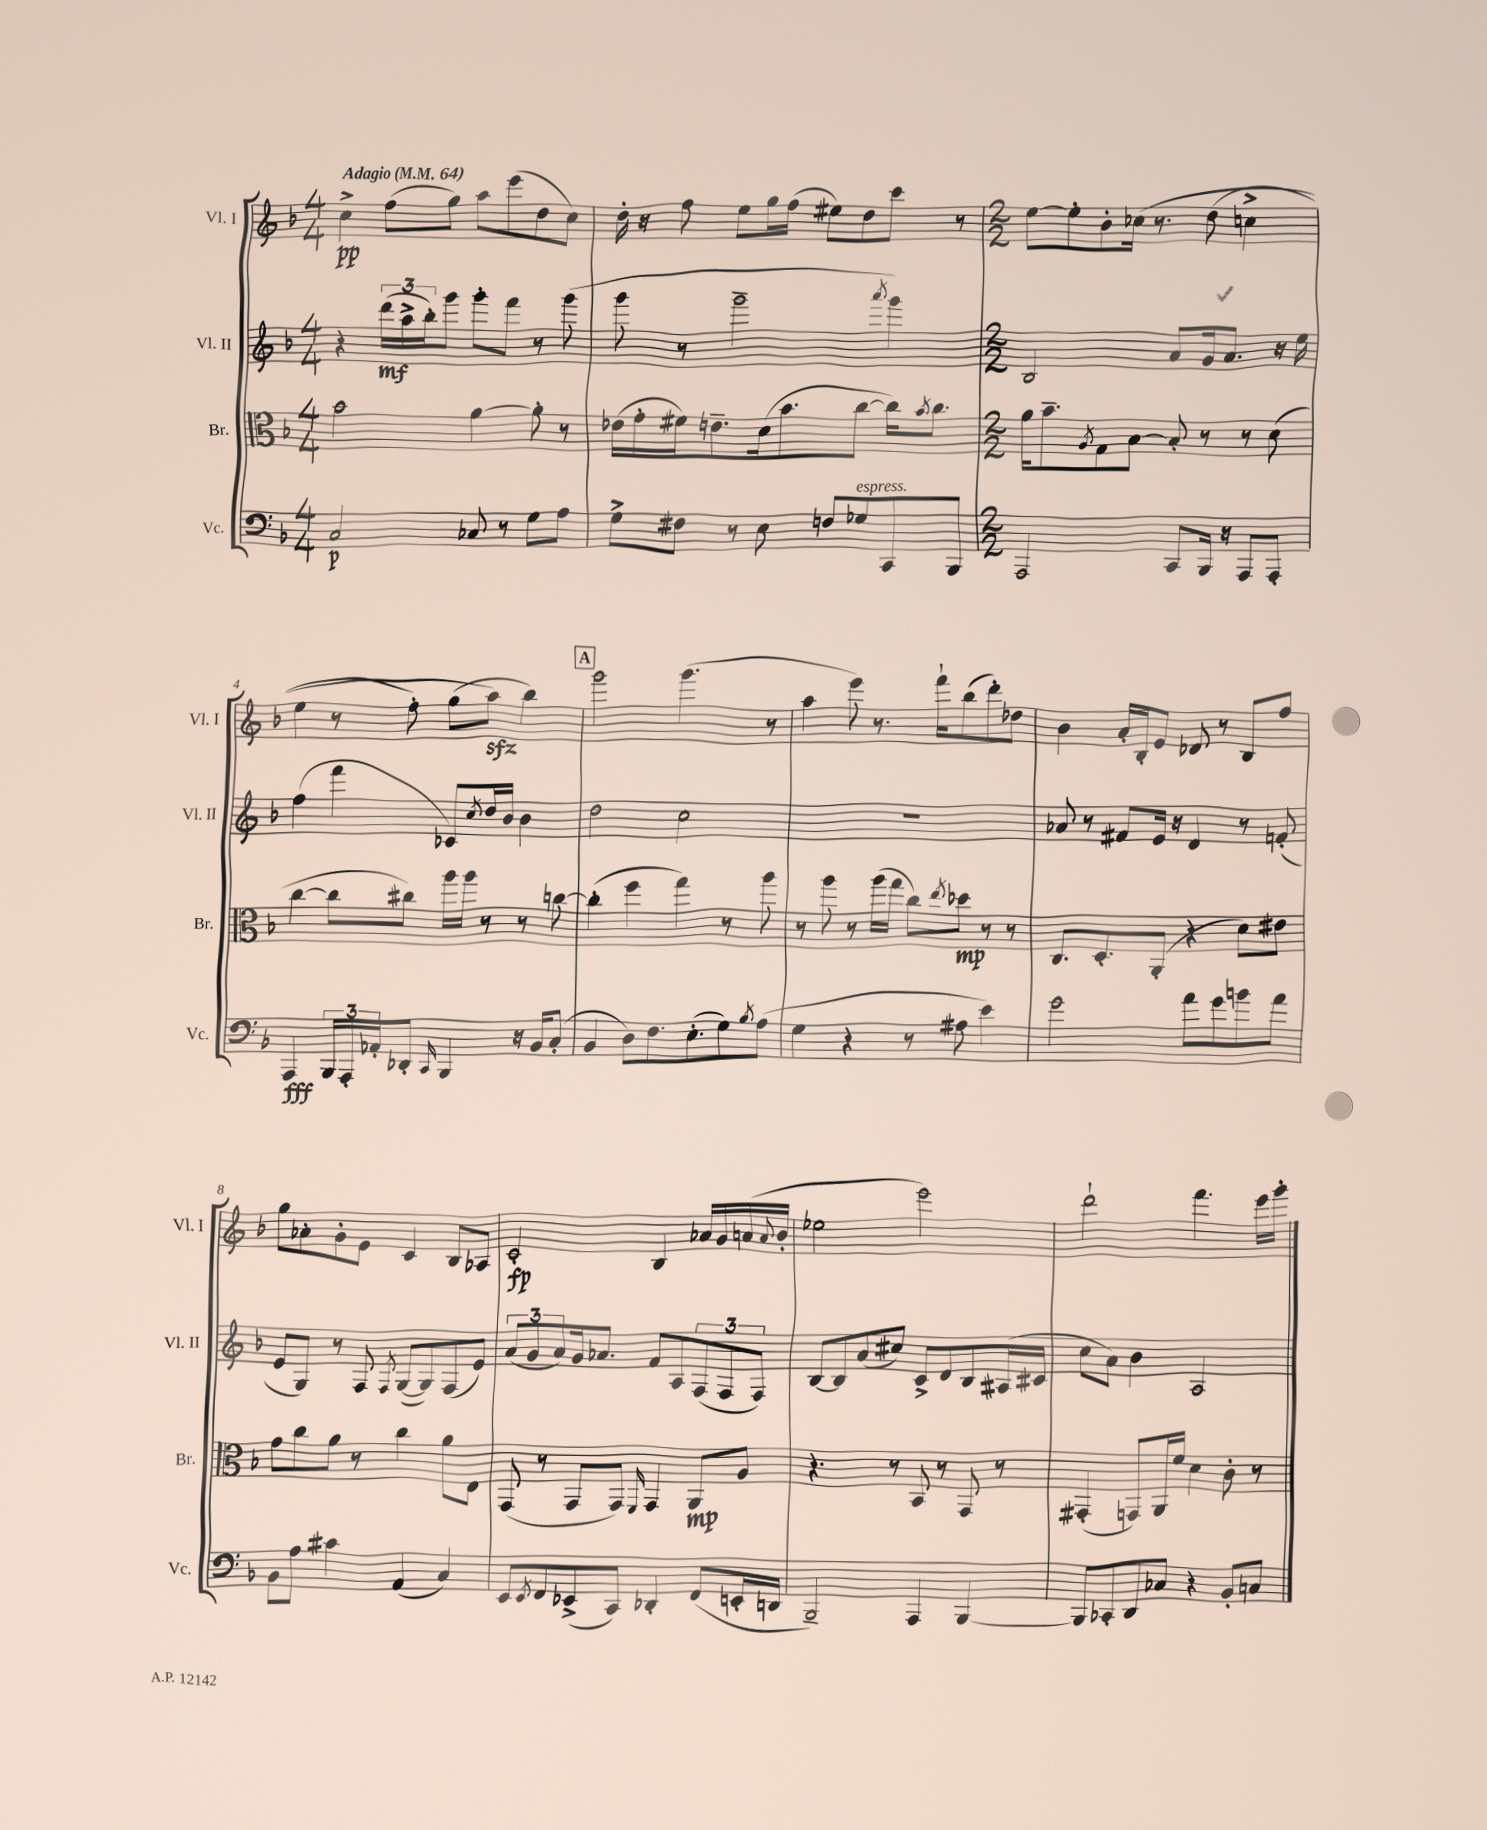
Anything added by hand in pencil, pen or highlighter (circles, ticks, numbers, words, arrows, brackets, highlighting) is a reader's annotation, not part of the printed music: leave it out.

**kern	**kern	**kern	**kern
*staff4	*staff3	*staff2	*staff1
*clefF4	*clefC3	*clefG2	*clefG2
*k[b-]	*k[b-]	*k[b-]	*k[b-]
*M4/4	*M4/4	*M4/4	*M4/4
*MM64	*MM64	*MM64	*MM64
2C	2b-	4r	4cc^
.	.	(24ddd	(8ff
.	.	24aa^	.
.	.	24bb-')	.
.	.	8ggg	8gg)
8C-	[4a	8ggg'	8aa
8r	.	8fff	(8eee
8G	8a']	8r	8dd
8A	8r	(8ggg	8cc)
=	=	=	=
8G^	(16e-	8ggg	16dd'
.	16g'	.	16r
8F#	16f#)	8r	8ff
.	8.e~	.	.
8r	.	2ggg~	8ee
8E	(16d	.	16gg
.	8.b-	.	(16ff
8F	.	.	8ee#)
8G-	[8cc	.	8dd
.	.	8qaaa	.
8CC	16cc])	4ggg)	8ccc
.	8qb-	.	.
.	8.cc	.	.
8BBB-	.	.	8r
=	=	=	=
*M2/2	*M2/2	*M2/2	*M2/2
2AAA	16a	2B-	[8ee
.	8.b-~	.	.
.	.	.	8ee']
.	8qA	.	.
.	8G	.	8b-'
.	[8B-	.	&(16cc-
.	.	.	8.r
8CC	8B-']	8a	.
16BBB-	8r	16g	(8dd
16r	.	8.a	.
8AAA	8r	.	4cc^
8AAA'	(8d	16r	.
.	.	16ee	.
=	=	=	=
4AAA	[4cc	(4ff	4ee
24BBB-	8cc]	4fff	8r
24AAA'	.	.	.
24AA-'	.	.	.
8DD-'	8cc#)	.	8ff')
16qqCC	.	.	.
4BBB-	16aa	8c-)	(8gg
.	16aa	.	.
.	.	8qcc	.
.	8r	16dd	8aa&)
.	.	16b-	.
16r	8r	4b-	4bb-)
16BB-	.	.	.
(8C'	[8cc	.	.
=	=	=	=
4BB-	(4cc']	2dd	2ggg
8D)	4ff	.	.
8.F	.	.	.
.	4gg)	2cc	(4.ggg
(8.E'	.	.	.
8G)	8r	.	.
8qB-	.	.	.
(8A	8aa	.	8r
=	=	=	=
4G	8r	1r	4aa
.	8aa	.	.
4r	8r	.	8eee)
.	(16aa	.	8.r
.	16gg	.	.
8r	8cc)	.	.
.	.	.	16fff`
.	8qee	.	.
8A#	8dd-	.	(8bb-
4e)	8r	.	8ddd')
.	8r	.	8dd-
=	=	=	=
2g	8.C	8a-	4b-
.	.	8r	.
.	8.D'	.	.
.	.	8f#	16a'
.	.	.	16B-'
.	(8AA'	16e	8e
.	.	16r	.
8a	4r	4d	8d-
8g	.	.	8r
8b	8d)	8r	8B-
8a	8e#	(8f'	8ff
=	=	=	=
8BB-	8g	8e	8gg
8A	8cc	8G)	8a-'
4c#	8a	8r	8g'
.	8r	8F	8e
.	.	8qF	.
(4AA	4cc	([8G	4c
.	.	8G])	.
4C)	8a	(8F	8B-
.	8E	8e)	8A-
=	=	=	=
8EE	(8GG	(12a	2c'
.	.	12g	.
8qEE	.	.	.
8FF	8r	.	.
.	.	12a)	.
(8EE-^	8GG	16g	.
.	.	8.a-	.
8CC)	8GG)	.	.
.	16qqFF	.	.
4DD-'	4GG	8f	4B-
.	.	8A	.
(8FF	8AA	(12F	16a-
.	.	.	16g
.	.	12F	.
16EE'	8A	.	(16a
.	.	12F)	.
.	.	.	8qqa
16DD	.	.	16b-'
=	=	=	=
2BBB-~)	4.r	[8B-	2ee-
.	.	8B-]	.
.	.	(8a	.
.	8r	8cc#)	.
4AAA	8BB-	8c^	2eee)
.	8r	8d	.
[4BBB-	8GG	8B-	.
.	8r	(16A#	.
.	.	16c#	.
=	=	=	=
8BBB-]	(4GG#'	8cc	2ddd`
8CC-'	.	8a)	.
8DD	8GG)	4b-	.
8C-	16AA	.	.
.	16f	.	.
4r	4d	2A	4.fff
8BB-'	8c'	.	.
8C	8r	.	16eee
.	.	.	16ggg'
==	==	==	==
*-	*-	*-	*-
